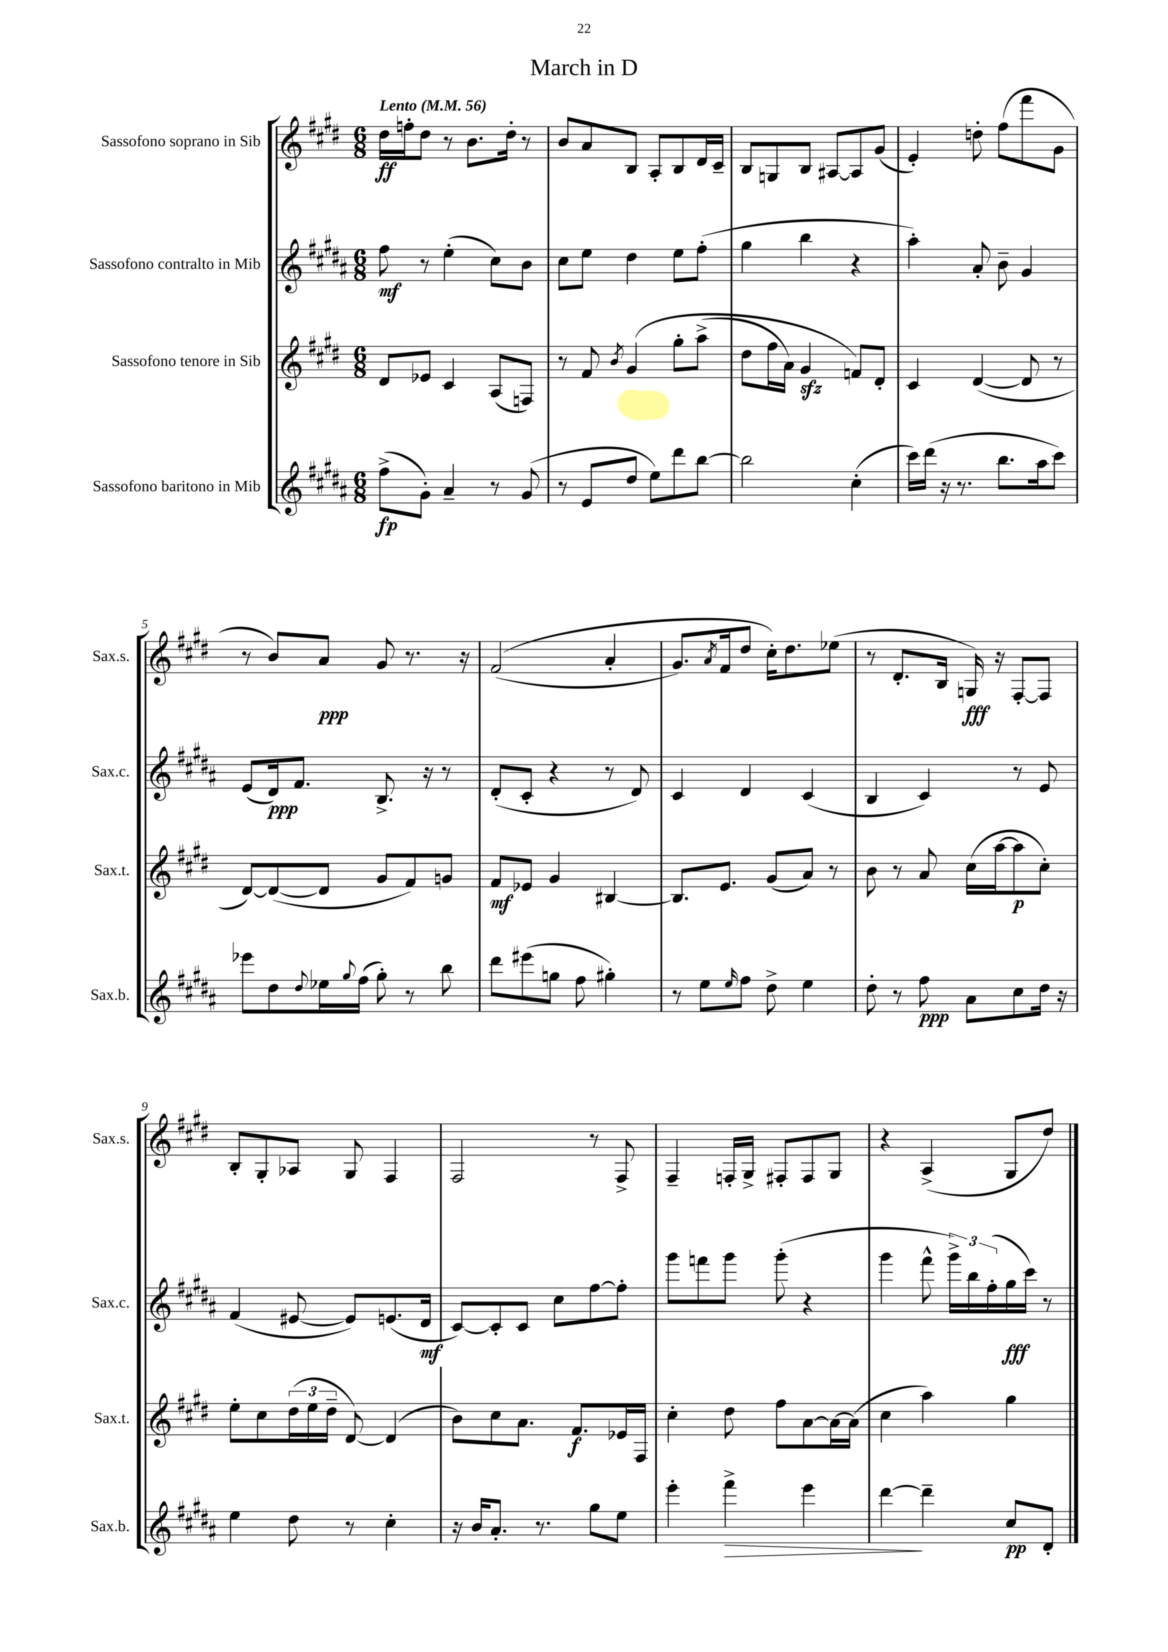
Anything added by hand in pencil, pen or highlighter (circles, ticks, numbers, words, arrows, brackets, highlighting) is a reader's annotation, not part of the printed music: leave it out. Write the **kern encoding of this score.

**kern	**kern	**kern	**kern
*staff4	*staff3	*staff2	*staff1
*clefG2	*clefG2	*clefG2	*clefG2
*k[f#c#g#d#a#]	*k[f#c#g#d#]	*k[f#c#g#d#a#]	*k[f#c#g#d#]
*M6/8	*M6/8	*M6/8	*M6/8
*MM56	*MM56	*MM56	*MM56
(8ff#^\L	8d#/L	8ff#\	16dd#\LL
.	.	.	16ff'\J
8g#'\J)	8e-/J	8r	8dd#\J
4a#~/	4c#/	(4ee'\	8r
.	.	.	8.b\L
8r	(8A/L	8cc#\L)	.
.	.	.	16dd#'\Jk
(8g#/	8F/J)	8b\J	8r
=	=	=	=
8r	8r	8cc#\L	8b/L
8e/L	8f#/	8ee\J	8a/
.	8qb/	.	.
8dd#/J	&(4g#/	4dd#\	8B/J
8ee\L)	.	.	8A'/L
8ddd#\	8gg#'\L	8ee\L	8B/
[8bb\J	(8aa^\J	(8ff#'\J	16d#/L
.	.	.	16c#~/JJ
=	=	=	=
2bb\]	8dd#\L	4gg#\	8B/L
.	16ff#\L	.	8G/
.	16a\JJ)	.	.
.	4g#/	4bb\	8B/J
.	.	.	[8A#/L
(4cc#'\	8f/L&)	4r	8A#/]
.	8d#'/J	.	(8g#/J
=	=	=	=
16ccc#\LL)	4c#/	4aa#'\)	4e'/)
(16ddd#\JJ	.	.	.
16r	.	.	.
8.r	.	.	.
.	([4d#/	8a#'/	8dd'\
8.bb\L	.	8b~\	(8ff#\L
.	8d#/]	4g#/	8fff#\
16aa#\k	.	.	.
8ccc#\J)	8r	.	8g#\J
=	=	=	=
8eee-\L	[8d#/L)	(8e/L	8r
8dd#\	(8d#/_	16d#/k)	8b/L)
.	.	8.f#/J	.
8qqdd#/	.	.	.
16ee-\L	8d#/]J	.	8a/J
8qqgg#/	.	.	.
(16ff#\JJ	.	.	.
8gg#'\)	8g#/L	8.B^/	8g#/
8r	8f#/)	.	8.r
.	.	16r	.
8bb\	8g/J	8r	.
.	.	.	16r
=	=	=	=
8ddd#\L	8f#/L	(8d#'/L	&((2f#/
(8eee#\	8e-/J	8c#'/J	.
8gg\J	4g#/	4r	.
8ff#\	.	.	.
4gg#'\)	[4B#/	8r	4a'/
.	.	8d#/)	.
=	=	=	=
8r	8.B#/]L	4c#/	8.g#/L)
8ee\L	.	.	.
.	.	.	8qa/
.	8.e/J	.	16f#/k
16qqee/	.	.	.
8ff#\J	.	4d#/	8dd#/J
8dd#^\	(8g#/L	.	16cc#'\LK&)
.	.	.	8.dd#\
4ee\	8a/J)	(4c#/	.
.	8r	.	(8ee-\J
=	=	=	=
8dd#'\	8b\	4B/	8r
8r	8r	.	8.d#'/L
8ff#\	8a/	4c#/)	.
.	.	.	16B/Jk
8a#\L	(16cc#\LL	.	16G/)
.	[16aa\J	.	16r
8cc#\	8aa\]	8r	[8F#'/L
16dd#\Jk	8cc#'\J)	8e/	8F#/]J
16r	.	.	.
=	=	=	=
4ee\	8ee'\L	(4f#/	8B'/L
.	8cc#\	.	8G#'/
8dd#\	(24dd#\L	[8e#/	8A-/J
.	24ee\	.	.
.	24dd#~\JJ	.	.
8r	[8d#/)	8e#/]L)	8G#/
4cc#'\	(4d#/]	(8.e/	4F#/
.	.	16d#/Jk	.
=	=	=	=
16r	8b\L)	[8c#/L)	2F#/
16b/LK	.	.	.
8.a#'/J	8cc#\	8c#'/]	.
.	8.a\J	8c#/J	.
8.r	.	.	.
.	.	8cc#\L	.
.	8.f#/L	.	.
8gg#\L	.	[8ff#\	8r
8ee\J	16e-/L	8ff#'\]J	8F#^/
.	16F#/JJ	.	.
=	=	=	=
4eee'\	4cc#'\	8ggg#\L	4F#~/
.	.	8fff\	.
4fff#^\	8dd#\	8ggg#\J	16F'/LL
.	.	.	16G#^/JJ
.	8ff#\L	(8ggg#'\	8F#'/L
4eee\	[8a\	4r	8F#/
.	16a\_L	.	8G#/J
.	(16a\]JJ	.	.
=	=	=	=
[4ddd#\	4cc#\	4ggg#\	4r
4ddd#~\]	4aa\)	8fff#^^\	(4A^/
.	.	24ggg#^\LL)	.
.	.	24bb\	.
.	.	(24ff#'\	.
8cc#/L	4gg#\	16gg#\	8G#/L
.	.	16ccc#\JJ)	.
8d#'/J	.	8r	8dd#/J)
==	==	==	==
*-	*-	*-	*-
